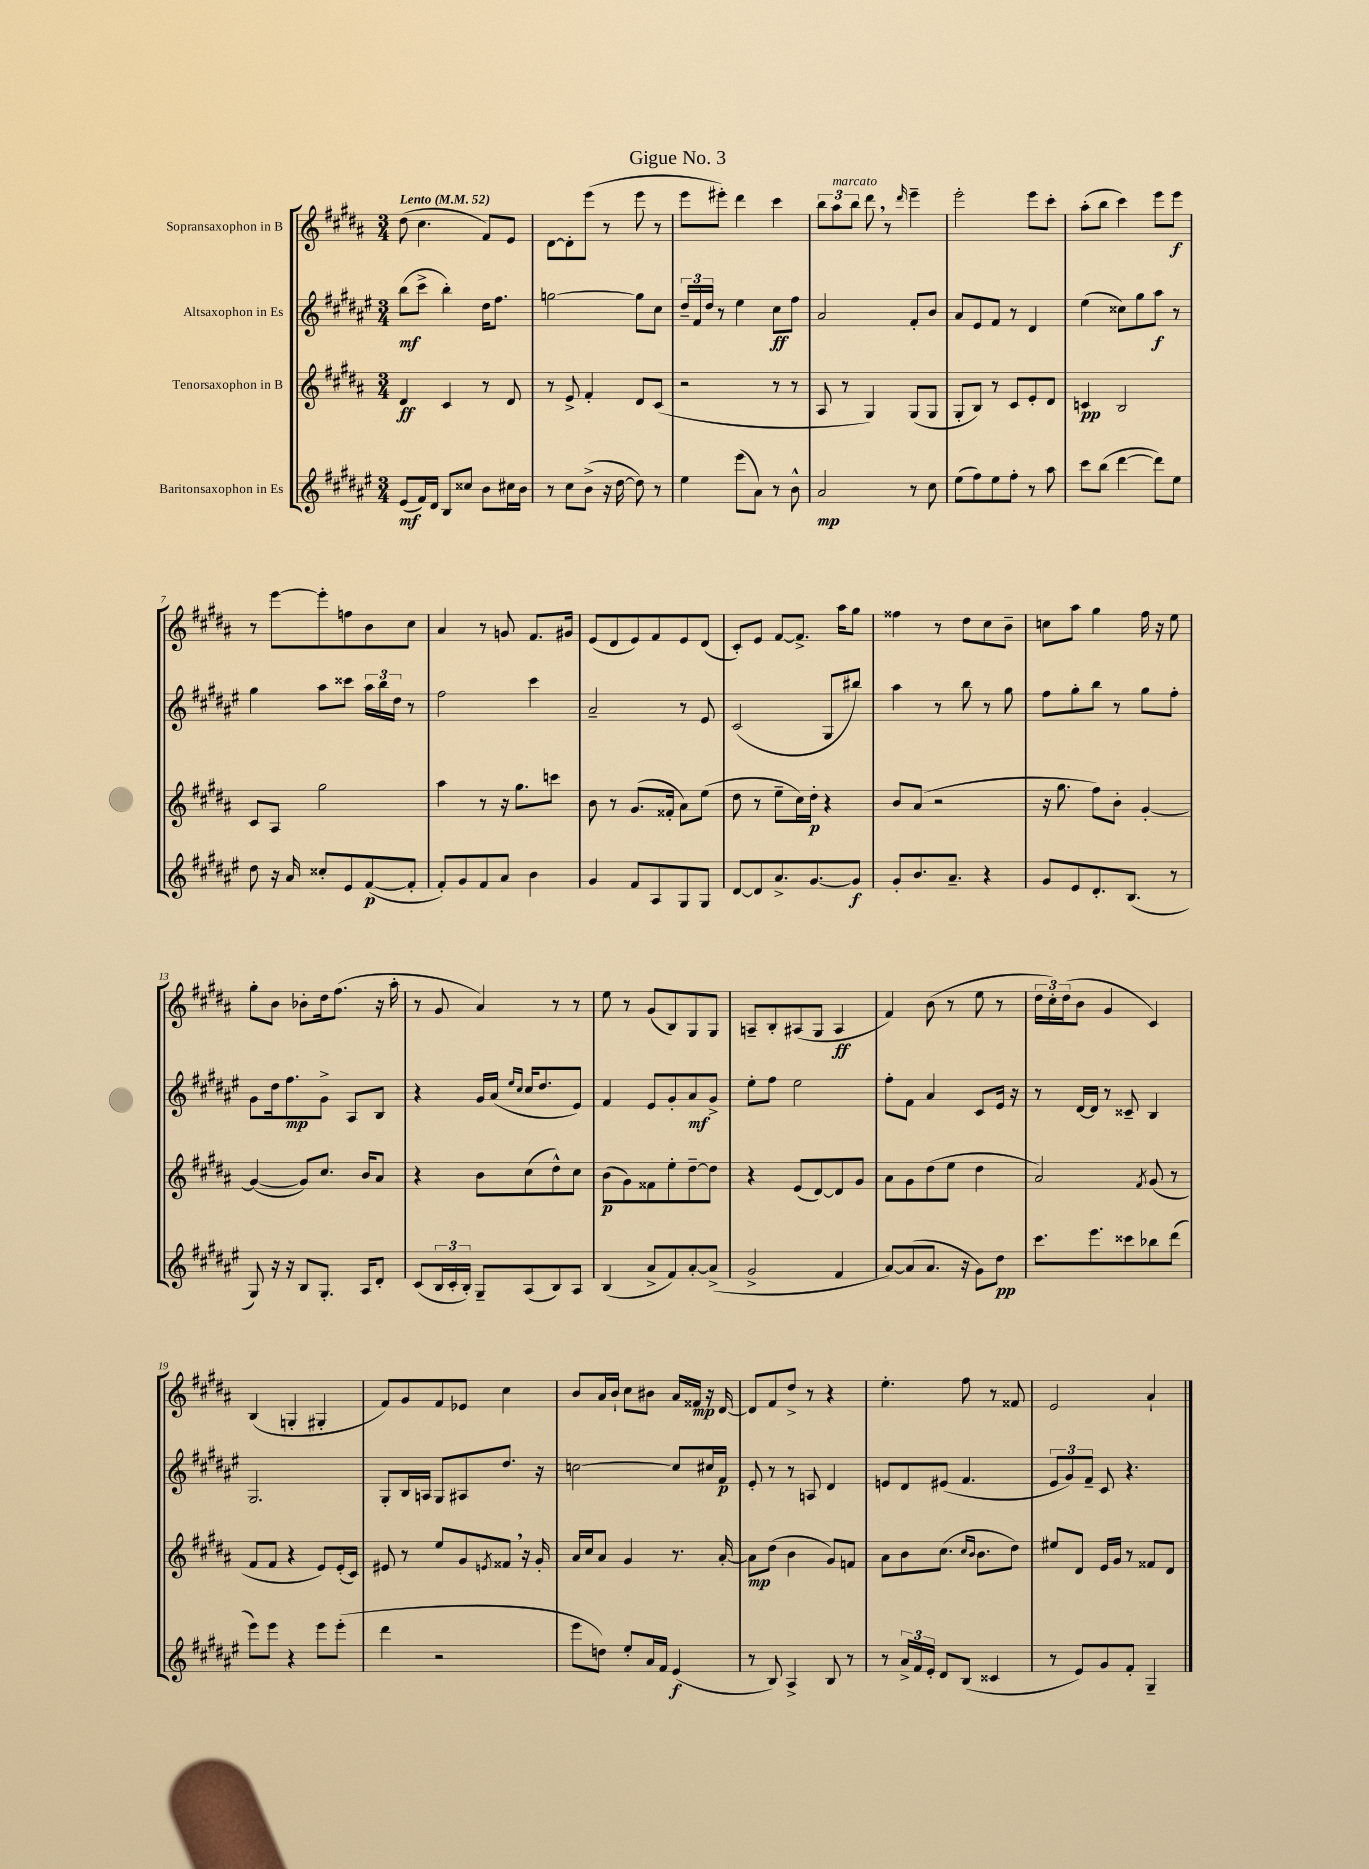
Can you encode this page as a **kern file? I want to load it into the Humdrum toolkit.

**kern	**kern	**kern	**kern
*staff4	*staff3	*staff2	*staff1
*clefG2	*clefG2	*clefG2	*clefG2
*k[f#c#g#d#a#e#]	*k[f#c#g#d#a#]	*k[f#c#g#d#a#e#]	*k[f#c#g#d#a#]
*M3/4	*M3/4	*M3/4	*M3/4
*MM52	*MM52	*MM52	*MM52
(8e#/L	4d#/	(8bb\L	(8dd#\
16f#/L)	.	8ccc#^\J	4.cc#\
16d#/JJ	.	.	.
8B/L	4c#/	4bb'\)	.
8cc##/J	.	.	.
8b\L	8r	16dd#\LK	8f#/L)
.	.	8.ff#\J	.
16cc#\L	8d#/	.	8e/J
16b\JJ	.	.	.
=	=	=	=
8r	8r	[2gg\	[8d#\L
8cc#\L	8e^/	.	8d#'\]
(8b^\J	4f#'/	.	(8eee\J
16r	.	.	8r
[16dd#\	.	.	.
8dd#\])	8d#/L	8gg\]L	8eee\
8r	(8c#/J	8cc#\J	8r
=	=	=	=
4ee#\	2r	24dd#~/LL	8eee\L
.	.	24f#/	.
.	.	24dd#/JJ	.
.	.	8r	8eee#'\J)
(8eee#\L	.	4ee#\	4ddd#\
8a#\J)	.	.	.
8r	8r	8cc#\L	4ccc#\
8b^^\	8r	8ff#\J	.
=	=	=	=
2a#/	8A#/	2a#/	12bb\L
.	.	.	12aa#\
.	8r	.	.
.	.	.	12bb\J
.	4G#/)	.	8ddd#\
.	.	.	8r
.	.	.	16qqddd#/
8r	(8G#/L	8f#'/L	4eee~\
8cc#\	8G#/J	8b/J	.
=	=	=	=
(8ee#\L	8G#'/L	8a#/L	2eee'\
8ff#\)	8B/J)	8e#/	.
8ee#\	8r	8f#/J	.
8ff#'\J	8c#/L	8r	.
8r	8e'/	4d#/	8eee\L
8aa#\	8d#/J	.	8ccc#'\J
=	=	=	=
8ccc#\L	4c/	(4ee#\	(8aa#'\L
(8bb\J	.	.	8bb\J
[4ddd#\	2B/	8cc##\L)	4ccc#\)
.	.	8gg#\	.
8ddd#\]L)	.	8aa#\J	8eee\L
8ee#\J	.	8r	8eee\J
=	=	=	=
8dd#\	8c#/L	4gg#\	8r
16r	8A#/J	.	[8eee\L
16a#/	.	.	.
8cc##'/L	2gg#\	8aa#\L	8eee'\]
8e#/	.	8ccc##\J	8ff\
([8f#/	.	24aa#\LL	8b\
.	.	24bb\	.
.	.	24dd#\JJ	.
8f#'/]J	.	8r	8cc#\J
=	=	=	=
8f#'/L)	4aa#\	2ff#\	4a#/
8g#/	.	.	.
8f#/	8r	.	8r
8a#/J	16r	.	8g/
.	8.gg#\L	.	.
4b\	.	4ccc#\	8.f#/L
.	8ccc\J	.	.
.	.	.	16g#/Jk
=	=	=	=
4g#/	8b\	2a#~/	(8e/L
.	8r	.	8d#/
8f#/L	(8.g#/L	.	8e/)
8A#/	.	.	8f#/
.	16f##'/Jk	.	.
8G#/	8a#\L)	8r	8e/
8G#/J	(8ee\J	8e#/	(8d#/J
=	=	=	=
[8d#/L	8dd#\	(2c#/	8c#'/L)
8d#/]	8r	.	8e/J
8.a#^/	8ee~\L	.	[8f#/L
.	16cc#\L)	.	8.f#^/]J
[8.g#/	16dd#'\JJ	.	.
.	4r	8G#/L	.
.	.	.	16aa#\LK
8g#/]J	.	8bb#/J)	8gg#\J
=	=	=	=
8g#'/L	8b/L	4aa#\	4ff##\
8.b/	(8a#/J	.	.
.	2r	8r	8r
8.a#~/J	.	.	.
.	.	8bb\	8dd#\L
4r	.	8r	8cc#\
.	.	8gg#\	8b~\J
=	=	=	=
8g#/L	16r	8ff#\L	8cc\L
.	8.gg#\	.	.
8e#/	.	8gg#'\	8aa#\J
8.d#'/	8ff#\L)	8bb\J	4gg#\
.	8b'\J	8r	.
(8.B/J	.	.	.
.	[4g#'/	8gg#\L	16ff#\
.	.	.	16r
8r	.	8ff#'\J	8ee\
=	=	=	=
8G#/)	(4g#/_	8g#\L	8gg#'\L
16r	.	16dd#\k	8b\J
16r	.	8.ff#\	.
8B/L	8g#/]L)	.	8b-'\L
8.G#'/J	8.cc#/J	8g#^\J	16dd#\k
.	.	.	(8.ff#\J
.	.	8A#/L	.
16A#/LK	16b/LK	.	.
8d#'/J	8a#/J	8B/J	16r
.	.	.	16aa#'\
=	=	=	=
(8c#/L	4r	4r	8r
24B/L	.	.	8g#/
24c#'/	.	.	.
24B'/JJ)	.	.	.
8G#~/L	8b\L	16g#/LL	4a#/)
.	.	(16a#/JJ	.
.	.	16qqee#/LL	.
.	.	16qqcc#/JJ	.
(8A#/	(8cc#\	16cc#/LK	.
.	.	8.dd#/	.
8B/)	8dd#^^\)	.	8r
8A#/J	8cc#\J	8e#/J)	8r
=	=	=	=
(4B/	(8b\L	4f#/	8ee\
.	8g#\)	.	8r
8a#^/L	8f##\	8e#/L	(8g#/L
8f#/)	8ee'\	8g#'/	8B/)
[8a#'/	[8dd#~\	8a#/	8G#/
(8a#^/]J	8dd#\]J	8g#^/J	8G#/J
=	=	=	=
2g#^/	4r	8ee#'\L	8A~/L
.	.	8ff#\J	8B'/
.	(8e/L	2ee#\	(8A#/
.	[8d#/)	.	8G#/J
4f#/	8d#/]	.	4A#/
.	8g#/J	.	.
=	=	=	=
[8a#/L)	8a#\L	8ff#'\L	4f#/)
(8a#/]	8g#\	8f#\J	.
8.a#/J	(8dd#\	4a#/	(8b\
.	8ee\J	.	8r
16r	.	.	.
8g#\L)	4dd#\	8c#/L	8ee\
8dd#\J	.	16e#/Jk	8r
.	.	16r	.
=	=	=	=
8.ccc#\L	2a#/)	8r	24dd#\LL
.	.	.	24cc#'\)
.	.	.	(24dd#\J
.	.	[16d#/LL	8b\J
8.eee#\	.	16d#/]JJ	.
.	.	8r	4g#/
8ccc##\	.	8c##~/	.
.	8qf#/	.	.
8bb-\	(8g#/	4B/	4c#/)
(8ddd#\J	8r	.	.
=	=	=	=
8eee#\L)	8f#/L	2.G#/	(4B/
8eee#\J	8f#/J	.	.
4r	4r	.	4G'/
8eee#\L	8e/L)	.	4G#'/
(8eee#'\J	(16e'/L	.	.
.	16c#/JJ)	.	.
=	=	=	=
4ddd#\	8e#/	8G#'/L	8f#/L)
.	8r	16B/L	8g#/
.	.	16A/JJ	.
2r	8ee/L	8G#/L	8f#/
.	8g#/	8A#/	8e-/J
.	8qe/	.	.
.	8f##/J	8.dd#/J	4cc#\
.	16r	.	.
.	16g#'/	16r	.
=	=	=	=
8eee#\L	16a#/LL	[2cc\	8b/L
.	16cc#/J	.	.
8dd\J)	8a#/J	.	16a#/L
.	.	.	16b`/JJ
8ee#'/L	4g#/	.	8cc#\L
16a#/L	.	.	8b#\J
16f#/JJ	.	.	.
(4e#/	8.r	8cc/]L	16a#/LL
.	.	.	16f##/JJ
.	.	16cc#/L	16r
.	[16a#'/	16f#/JJ	[16d#/
=	=	=	=
8r	8a#\]L	8e#'/	8d#/]L
8B/)	(8dd#\J	8r	8f#/
4A#^/	4b\	8r	8dd#^/J
.	.	8A/	8r
8B/	8g#/L)	4d#/	4r
8r	8f/J	.	.
=	=	=	=
8r	8a#\L	8e/L	4.ee'\
24a#^/LL	8b\	8d#/	.
24f#/	.	.	.
24e#'/JJ	.	.	.
8d#/L	(8.cc#\J	(8e#/J	.
(8B/J	.	4.f#/	8ff#\
.	16qqcc#/LL	.	.
.	16qqb/JJ	.	.
.	8.b\L	.	.
4c##/	.	.	8r
.	8dd#\J)	.	8f##/
=	=	=	=
8r	8ee#/L	12e#/L	2e/
.	.	12g#/)	.
8e#/L)	8d#/J	.	.
.	.	12f#~/J	.
8g#/	16e/LL	8c#/	.
.	16g#/JJ	.	.
8f#'/J	8r	4.r	.
4G#~/	8f##/L	.	4a#`/
.	8d#/J	.	.
==	==	==	==
*-	*-	*-	*-
